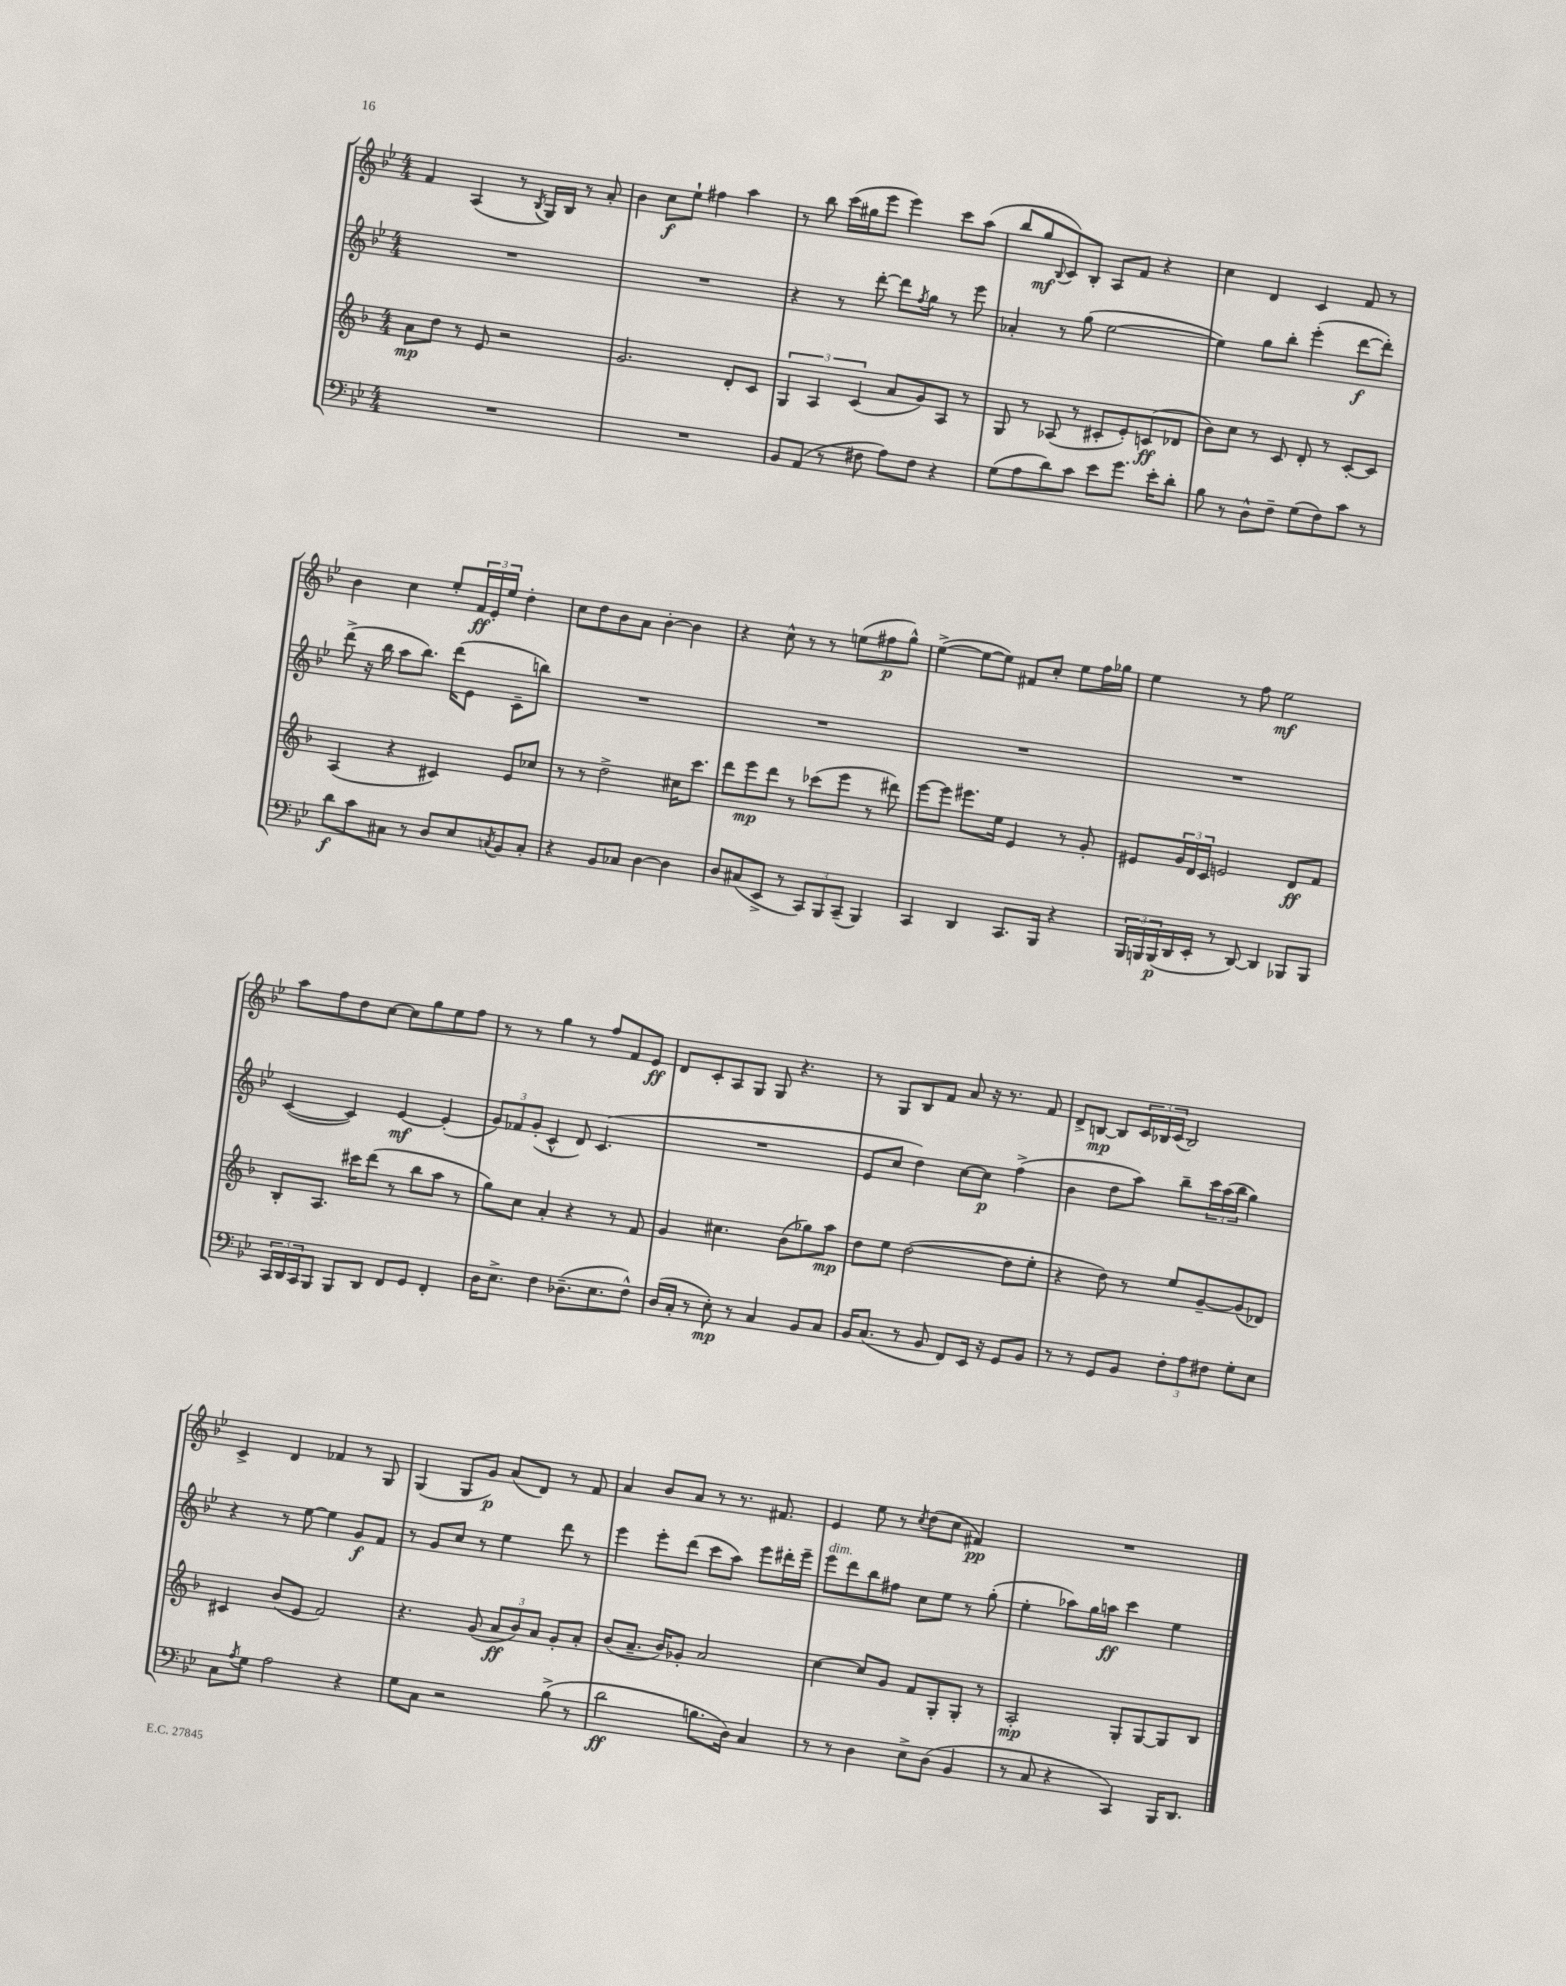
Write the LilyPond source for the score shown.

<<
\new StaffGroup <<
\new Staff = "s0" {
    \clef treble \key bes \major \numericTimeSignature \time 4/4
    f'4 a4( r8 \acciaccatura { bes8 } g16) bes16 r8 a'8-. |
    bes'4 c''8\f ees''8-! fis''4 a''4 |
    r8 bes''8 c'''16( gis''16 ees'''8 ees'''4) c'''8 a''8( |
    bes''8 g''8\mf \appoggiatura { bes8 } c'8) bes8-. a8 f'8 r4 |
    c''4 d'4 c'4 f'8 r8 |
    bes'4 c''4 ees''8-. \tuplet 3/2 { f'16\ff ees'16-. ees''16 } d''4-. |
    c''8 d''8 bes'8 a'8 bes'4~-. bes'4 |
    r4 c''8-^ r8 r8 e''8( fis''8\p g''8-^) |
    ees''4~->( ees''8~ ees''8) fis'8 c''8-. ees''8 f''16 ges''16 |
    ees''4 r8 f''8 ees''2\mf |
    a''8 f''8 d''8 c''8~ c''8 g''8 ees''8 f''8 |
    r8 r8 g''4 r8 f''8 f'8 ees'8\ff |
    d'8 c'8-. a8 g8 g8 r4. |
    r8 g8 bes8 f'8 a'8 r16 r8. f'8 |
    d'8-> b8~\mp b8 \tuplet 3/2 { c'16 bes16 c'16( } bes2) |
    c'4-> d'4 fes'4 r8 g8 |
    g4( g8 g'8\p) a'8( d'8) r8 f'8 |
    a'4 bes'8 a'8 r8 r8. fis'8. |
    ees'4 ees''8 r8 \acciaccatura { c''8 } d''8( c''8 fis'4\pp) |
    R1 \bar "|." |
}
\new Staff = "s1" {
    \clef treble \key bes \major \numericTimeSignature \time 4/4
    R1 |
    R1 |
    r4 r8 d'''8~-. d'''8 \acciaccatura { f''8 } g''8 r8 ees'''8 |
    aes'4-. r8 g''8( ees''2~ |
    ees''4) g''8 bes''8-. ees'''4-.( d'''8~\f d'''8-.) |
    d'''8->( r16 bes''16 a''8 bes''8.) d'''16( ees'8 c'8-- b''8) |
    R1 |
    R1 |
    R1 |
    R1 |
    c'4~( c'4) ees'4~\mf ees'4-.( |
    \tuplet 3/2 { g'8) fes'8 g'8-.( } c'4-^ d'8) c'4.( |
    R1 |
    ees'8 c''8 d''4) c''8~ c''8\p f''4->( |
    bes'4 d''8 a''8) bes''8-- \tuplet 3/2 { c'''16 a''16( bes''16 } g''4) |
    r4 r8 ees''8~ ees''4 g'8\f f'8 |
    r8 g'8 c''8 r8 ees''4 d'''8 r8 |
    ees'''4 ees'''8-. d'''8( c'''8 a''8) ees'''8 dis'''16-. ees'''16-- |
    ees'''8^\markup { \italic "dim." } d'''8 bes''8 fis''8 c''8 ees''8 r8 g''8-.( |
    ees''4-. aes''8) g''16 a''16\ff c'''4 ees''4 \bar "|." |
}
\new Staff = "s2" {
    \clef treble \key f \major \numericTimeSignature \time 4/4
    a'8\mp d''8 r8 e'8 r2 |
    g'2. d'8-. c'8 |
    \tuplet 3/2 { g4 a4 c'4( } a'8 g'8) a8 r8 |
    g8 r8 aes8( r8 cis'8-. e'8-.) c'8\ff( des'8 |
    bes'8) c''8 r8 c'8 d'8-. r8 c'8~-. c'8 |
    a4( r4 cis'4) e'8 ces''8 |
    r8 r8 d''2-> cis''16 c'''8. |
    d'''8 e'''8\mp d'''8 r8 ces'''8( e'''8 r8 dis'''8) |
    e'''8~ e'''8 eis'''8. e''16 e'4 r8 g'8-. |
    eis'8 \tuplet 3/2 { g'16 d'16 c'16 } e'2 d'8\ff f'8 |
    bes8-. a8. cis'''16 d'''8( r8 bes''8 a''8 r8 |
    g''8) c''8 a'4-. r4 r8 f'8 |
    g'4 cis''4. bes'8( ges''8) a''8\mp |
    d''8 e''8 d''2~( d''8 e''8-. |
    r4 d''8) r8 e''8 g'8~-- g'8( des'8) |
    cis'4 bes'8( e'8 f'2) |
    r4. g'8( \tuplet 3/2 { a'8\ff bes'8) a'8 } g'8-. a'8-. |
    bes'8( a'8.-- bes'16) ges'8-. a'2 |
    c''4~ c''8 g'8 f'8 g8-. g8-. r8 |
    a2-.\mp g8-. g8~ g8 bes8 \bar "|." |
}
\new Staff = "s3" {
    \clef bass \key bes \major \numericTimeSignature \time 4/4
    R1 |
    R1 |
    bes,8 a,8( r8 fis8 a8) fis8 r4 |
    g8( a8 d'8) c'8 ees'8 g'8. ees'16-. d'8-. |
    bes8 r8 d8-^ f8-- g8( f8) c'8 r8 |
    d'8\f c'8 cis8 r8 d8 ees8 \acciaccatura { c8 } bes,8 c8-. |
    r4 bes,8 ces8 d4~ d4 |
    d8 cis8( ees,8-> r8 \tuplet 3/2 { c,8) bes,,8 c,8--( } bes,,4) |
    c,4 d,4 c,8. bes,,16 r4 |
    \tuplet 3/2 { bes,,16 b,,16 b,,16\p( } d,16 ees,16-. r8 d,8~) d,4 bes,,8 bes,,8 |
    \tuplet 3/2 { c,16 d,16 c,16 } bes,,8 bes,,8 d,8 f,8 g,8 f,4-. |
    d16 ees8.-> f4 des8.--( ees8. f8-^) |
    d16( c16-. r8 ees8-.\mp) r8 c4 bes,8 c8 |
    bes,16 c8.( r8 bes,8 f,8) ees,16 r16 g,8 bes,8 |
    r8 r8 g,8 bes,8 \tuplet 3/2 { f8-. a8 fis8 } g8-. ees8 |
    c8 \acciaccatura { a8 } g8 a2 r4 |
    g8 c8 r2 bes8->( r8 |
    d'2\ff b8. d16) c4 |
    r8 r8 d4 ees8-> d8( bes,4 |
    r8 c8 r4 c,4) bes,,16 d,8. \bar "|." |
}
>>
>>
\layout { \context { \Score \remove "Bar_number_engraver" } }
